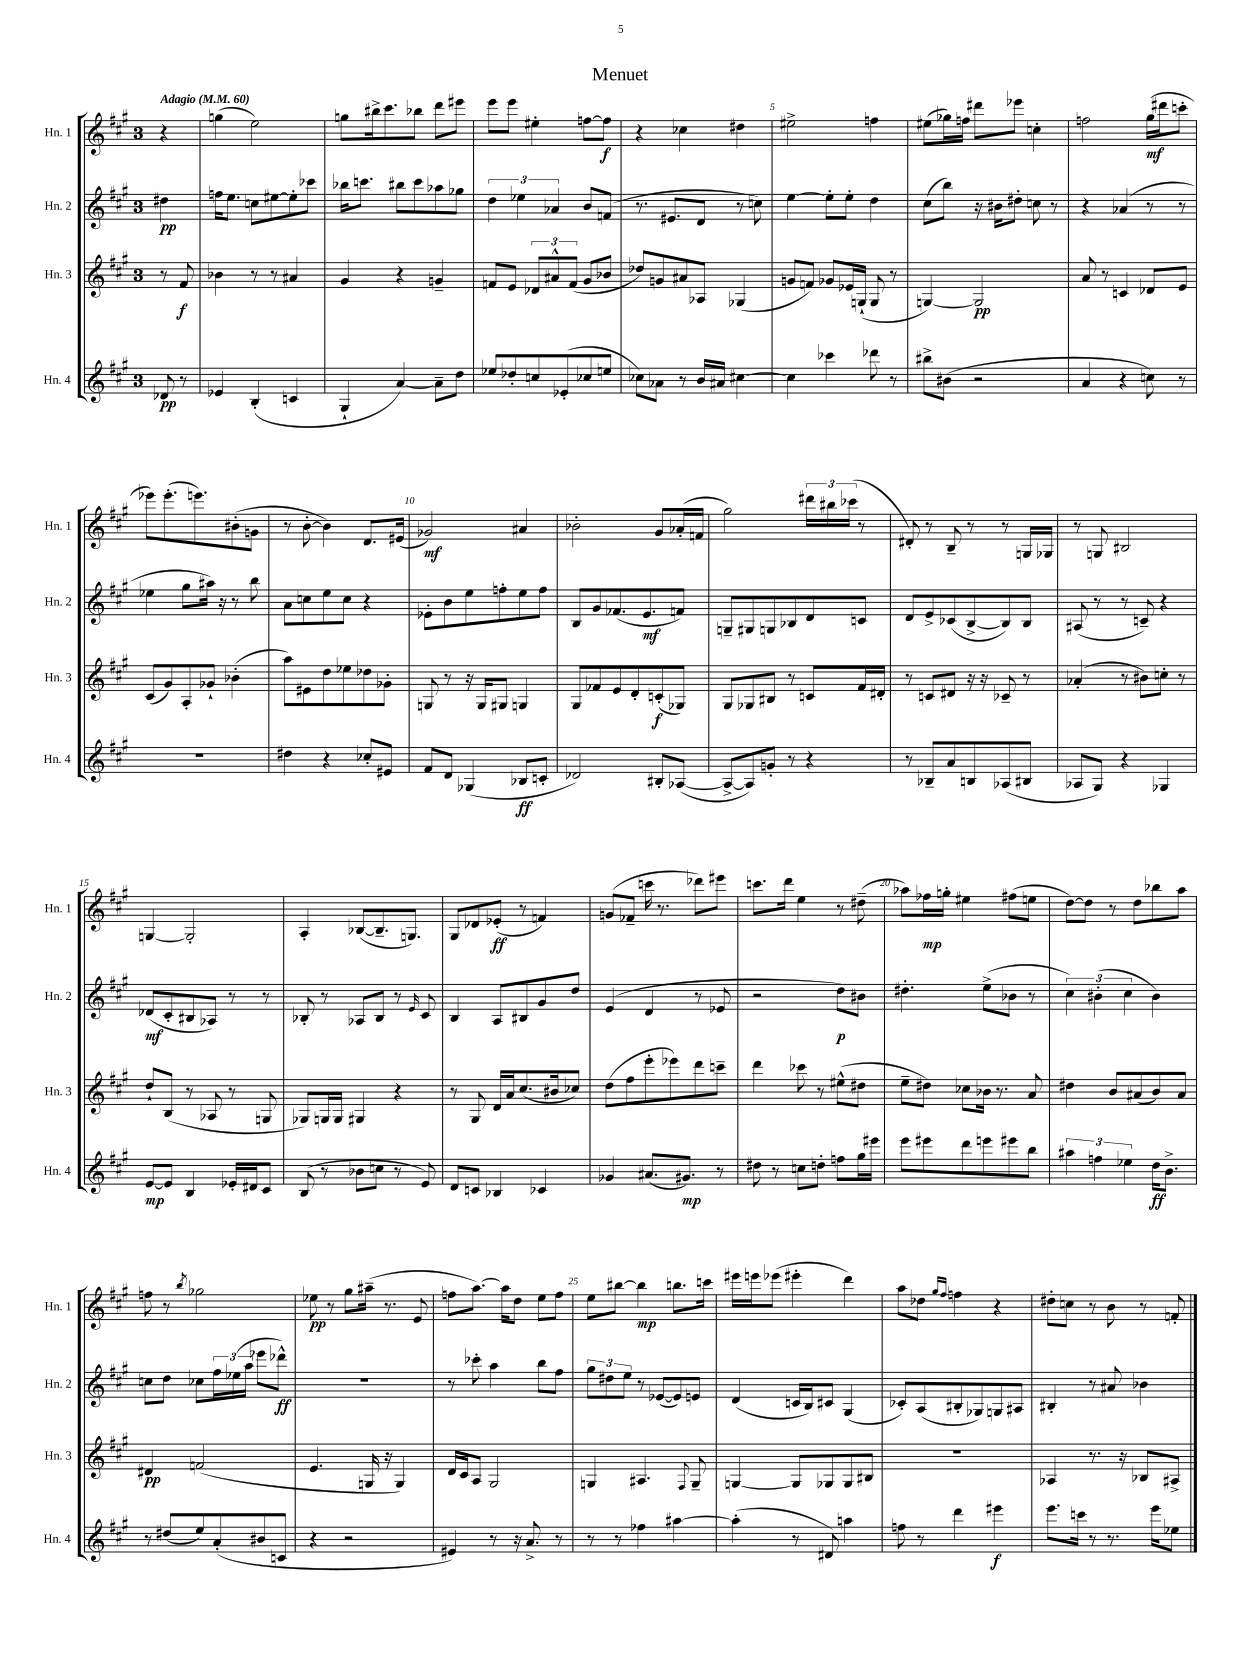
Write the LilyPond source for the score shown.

\header { title = "Menuet" }
<<
\new StaffGroup <<
\new Staff = "s0" \with { instrumentName = "Hn. 1" shortInstrumentName = "Hn. 1" } {
    \clef treble \key a \major \once \override Staff.TimeSignature.style = #'single-digit \time 3/4 \partial 4 \tempo "Adagio" 4 = 60
    r4 |
    g''4( e''2) |
    g''8 bis''16-> cis'''8. bes''8 d'''8 eis'''8 |
    e'''8 e'''8 eis''4-. f''8~ f''8\f |
    r4 ces''4 dis''4 |
    eis''2-> f''4 |
    eis''8( ges''16) f''16 dis'''8 ees'''8 c''4-. |
    f''2 gis''16\mf( dis'''16 c'''8-. |
    ees'''8) ees'''8.-.( e'''8.) bis'8-.( g'8 |
    r8 b'8~-. b'4) d'8. eis'16( |
    ges'2\mf) ais'4 |
    bes'2-. gis'8 aes'16-.( f'16 |
    gis''2) \tuplet 3/2 { dis'''16 bis''16 ces'''16( } r8 |
    dis'8-.) r8 b8-- r8 r8 g16 ges16 |
    r8 g8 bis2 |
    g4~ g2-. |
    a4-. bes8~( bes8.-- g8.) |
    gis8 des'8 ees'8-.\ff( r8 f'4) |
    g'8( fes'8-- c'''16 r8. des'''8) eis'''8 |
    c'''8. d'''16 e''4 r8 dis''8--( |
    aes''8) fes''16\mp g''16-. eis''4 fis''8( e''8 |
    d''8~) d''8 r8 d''8 bes''8 a''8 |
    f''8 r8 \acciaccatura { b''8 } ges''2 |
    ees''8\pp r8 gis''8 ais''16--( r8. e'8 |
    f''8 a''8.~) a''16 d''8 e''8 f''8 |
    e''8 bis''8~ bis''4\mp b''8. c'''16 |
    eis'''16 e'''16 ees'''8( eis'''4-. d'''4) |
    a''8 des''8 \grace { gis''16 fis''16 } f''4 r4 |
    dis''8-. c''8 r8 b'8 r8 f'8-. \bar "|." |
}
\new Staff = "s1" \with { instrumentName = "Hn. 2" shortInstrumentName = "Hn. 2" } {
    \clef treble \key a \major \once \override Staff.TimeSignature.style = #'single-digit \time 3/4 \partial 4
    dis''4\pp |
    f''16 e''8. c''8 eis''8~ eis''8-. ces'''8 |
    bes''16 c'''8. bis''8 c'''8 aes''8 ges''8 |
    \tuplet 3/2 { d''4 ees''4 aes'4 } b'8 f'8( |
    r8. eis'8. d'8 r8 c''8) |
    e''4~ e''8-. e''8-. d''4 |
    cis''8( b''8) r16 bis'16 dis''8-. c''8 r8 |
    r4 aes'4( r8 r8 |
    ees''4 gis''8 ais''16) r16 r8 b''8 |
    a'8 c''8 e''8 c''8 r4 |
    ees'8-. b'8 e''8 f''8-. e''8 f''8 |
    b8 gis'8 fes'8.( e'8.\mf f'8) |
    g8-- gis8 g8 bes8 d'8 c'8 |
    d'8 e'8-> ces'8( b8~-> b8) b8 |
    ais8( r8 r8 c'8--) r4 |
    des'8\mf( cis'8-. bis8 aes8) r8 r8 |
    bes8-. r8 aes8 bes8 r8 \grace { e'16 } cis'8 |
    b4 a8 bis8 gis'8 d''8 |
    e'4( d'4 r8 ees'8 |
    r2 d''8\p) bis'8 |
    dis''4.-. e''8->( bes'8 r8 |
    \tuplet 3/2 { cis''4) bis'4-.( cis''4 } bis'4) |
    c''8 d''8 ces''8 \tuplet 3/2 { fis''16 ees''16( a''16 } ees'''8 des'''8-^\ff) |
    R2. |
    r8 ces'''8-. a''4 b''8 fis''8 |
    \tuplet 3/2 { gis''8 dis''8 e''8 } r8 ees'8~( ees'8) e'8 |
    d'4( c'16 b16) cis'8 gis4( |
    ces'8-.) a8( bis8-. ges8) g8 ais8 |
    bis4-. r8 ais'8 bes'4 \bar "|." |
}
\new Staff = "s2" \with { instrumentName = "Hn. 3" shortInstrumentName = "Hn. 3" } {
    \clef treble \key a \major \once \override Staff.TimeSignature.style = #'single-digit \time 3/4 \partial 4
    r8 fis'8\f |
    bes'4 r8 r8 ais'4 |
    gis'4 r4 g'4-- |
    f'8 e'8 \tuplet 3/2 { des'8 ais'8-^ f'8( } gis'8 bes'8 |
    des''8) g'8 ais'8 aes8 ges4( |
    g'8 f'8) ges'8 ees'16 g16-!( g8 r8 |
    g4~) g2\pp |
    a'8 r8 c'4 des'8 e'8 |
    cis'8( gis'8) a8-. ges'8-! bes'4-.( |
    a''8) eis'8 d''8 ees''8 des''8 ges'8-. |
    g8 r8 r16 g16 gis8 g4 |
    gis8 fes'8 e'8 d'8-. c'8-.\f( ges8) |
    gis8 ges8 bis8 r8 c'8 fis'16 dis'16-. |
    r8 c'8 dis'8 r16 r16 ces'8-- r8 |
    aes'4-.( r8 bis'8) c''8-. r8 |
    d''8-! b8( r8 aes8 r8 g8 |
    ges8) g16 g16 gis4 r4 |
    r8 gis8 d'16 a'16 cis''8.( bis'16 ces''8) |
    d''8( fis''8 e'''8-. ees'''8) d'''8 c'''8-- |
    d'''4 ces'''8 r8 eis''8-^( dis''8 |
    e''8-- dis''8) ces''8 bes'16 r8. a'8 |
    dis''4 b'8 ais'8( b'8) ais'8 |
    dis'4\pp f'2( |
    e'4. g16 r16 g4) |
    d'16 cis'16 a8 gis2 |
    g4 ais4. \appoggiatura { fis8 } g8-- |
    g4~ g8 ges8 ges8 bis8 |
    R2. |
    aes4 r8. r16 bes8 ais8-> \bar "|." |
}
\new Staff = "s3" \with { instrumentName = "Hn. 4" shortInstrumentName = "Hn. 4" } {
    \clef treble \key a \major \once \override Staff.TimeSignature.style = #'single-digit \time 3/4 \partial 4
    des'8\pp r8 |
    ees'4 b4-.( c'4 |
    gis4-! a'4~) a'8-- d''8 |
    ees''8 des''8-. c''8 ees'8-.( ces''8 e''8 |
    ces''8) aes'8 r8 b'16 ais'16 cis''4~ |
    cis''4 ces'''4 des'''8 r8 |
    bis''8-> bis'8( r2 |
    a'4 r4 c''8) r8 |
    R2. |
    dis''4 r4 ces''8-. eis'8 |
    fis'8 d'8 ges4( bes8\ff c'8-. |
    des'2) bis8-. aes8~( |
    aes8~-> aes8) g'8-. r8 r4 |
    r8 bes8-- a'8 b8 aes8( bis8 |
    aes8 gis8) r4 ges4 |
    e'8~\mp e'8 b4 ees'16-. dis'16 cis'8 |
    b8( r8 bes'8 c''8 r8 e'8) |
    d'8 c'8 bes4 ces'4 |
    ges'4 ais'8.( gis'8.\mp) r8 |
    dis''8 r8 c''8 d''8-. f''8 gis''16 eis'''16 |
    e'''8 eis'''8 d'''8 e'''8 eis'''8 b''8 |
    \tuplet 3/2 { ais''4 f''4 ees''4 } d''16\ff b'8.-> |
    r8 dis''8( e''8) a'8-.( bis'8 c'8 |
    r4 r2 |
    eis'4) r8 r16 a'8.-> r8 |
    r8 r8 fes''4 ais''4~ |
    ais''4-.( r8 dis'8) a''4 |
    f''8 r8 d'''4 eis'''4\f |
    e'''8. c'''16 r8 r8. e'''16 ees''8 \bar "|." |
}
>>
>>
\layout { \context { \Score \override BarNumber.break-visibility = ##(#f #t #t) barNumberVisibility = #(every-nth-bar-number-visible 5) } }
